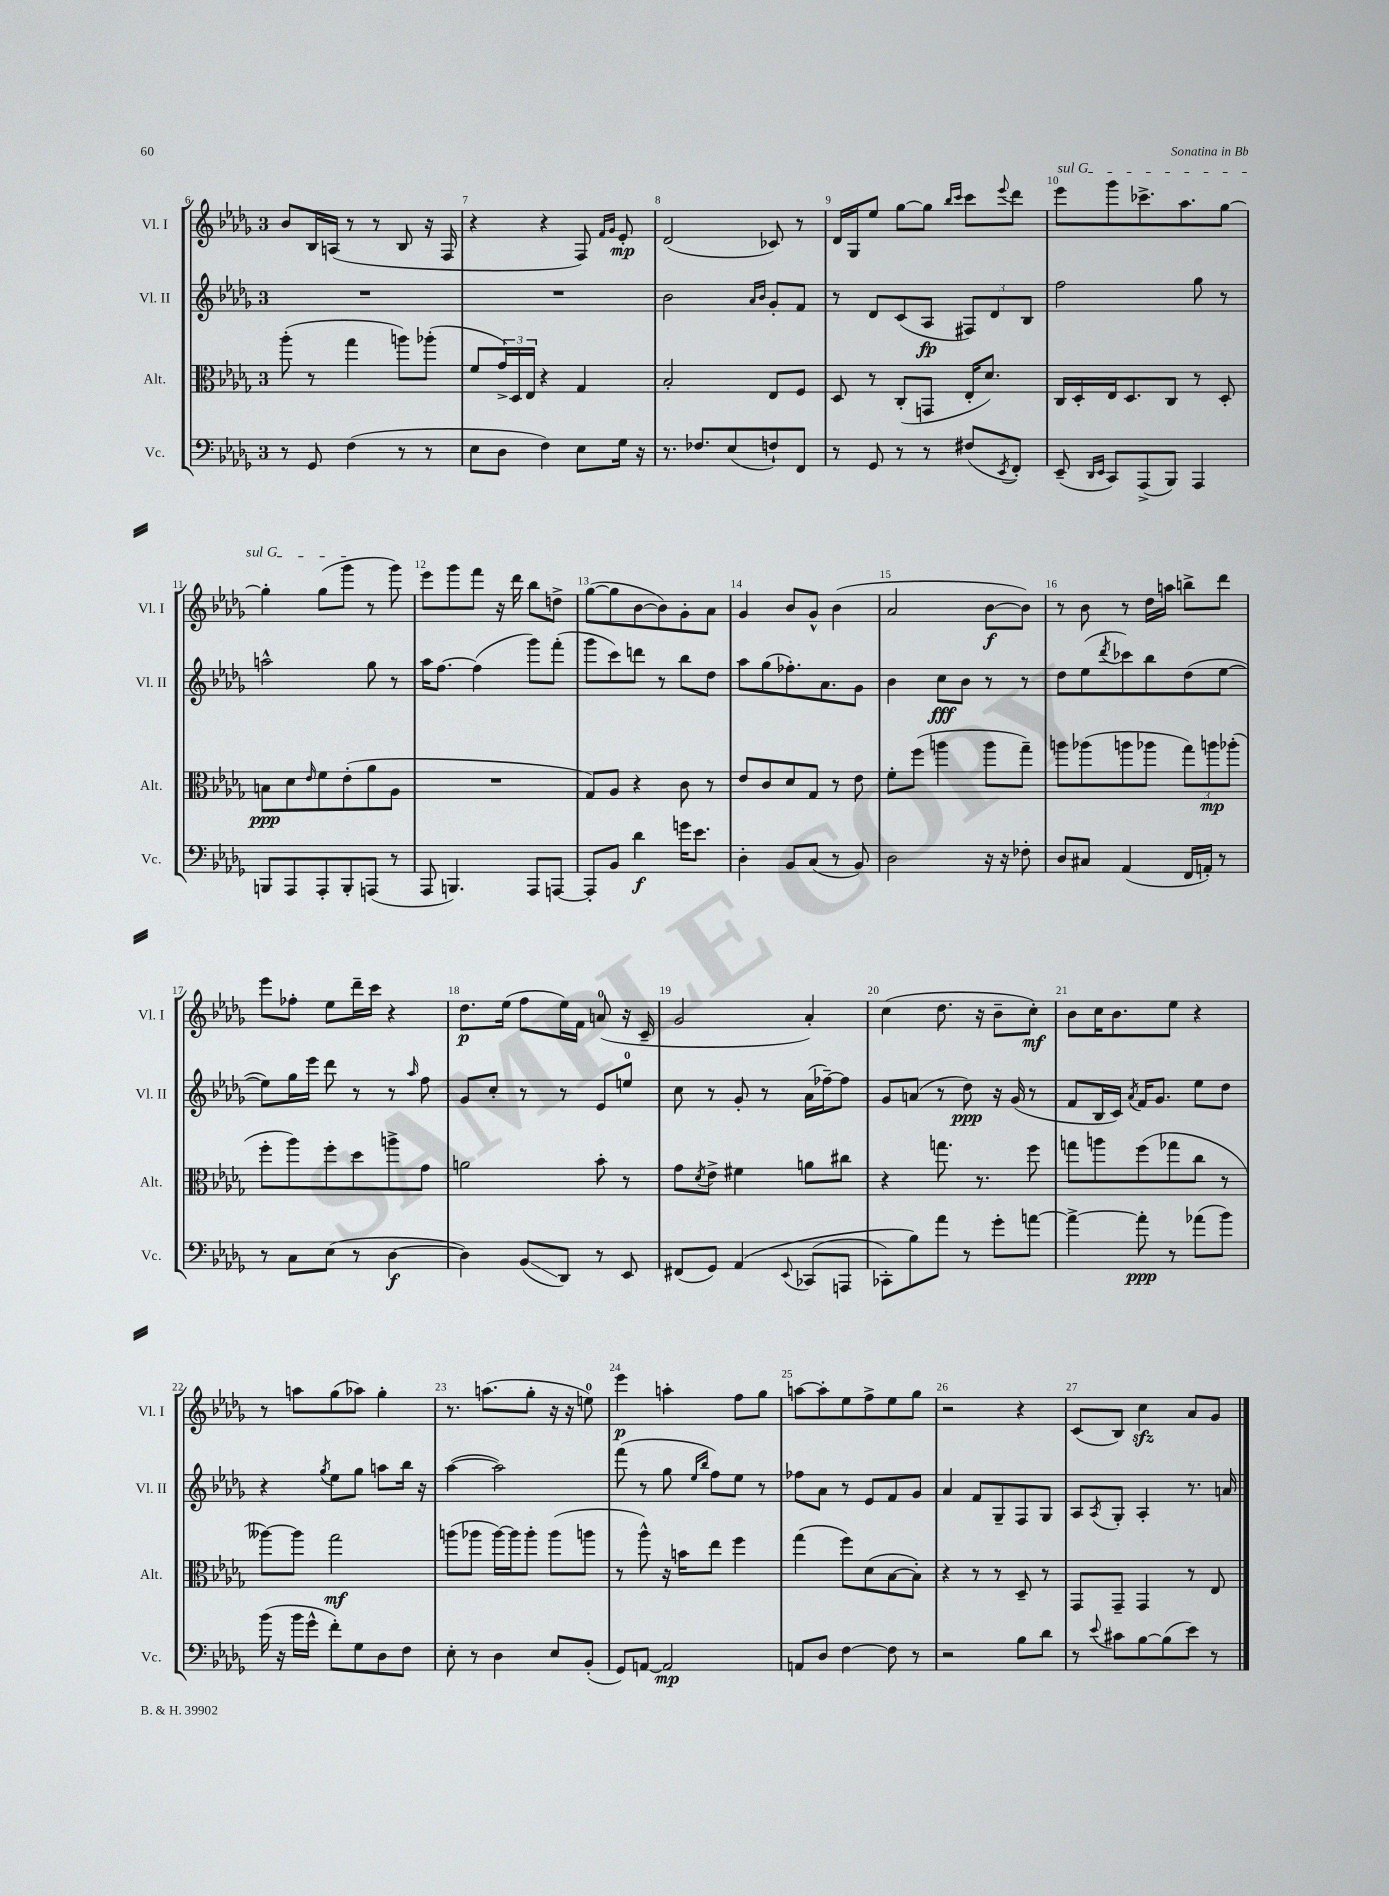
<<
\new StaffGroup <<
\new Staff = "s0" \with { instrumentName = "Vl. I" shortInstrumentName = "Vl. I" } {
    \clef treble \key des \major \once \override Staff.TimeSignature.style = #'single-digit \time 3/4
    bes'8 bes16 a16( r8 r8 bes8 r16 f16 |
    r4 r4 f8) \grace { f'16 ges'16 } ees'8-.\mp |
    des'2( ces'8) r8 |
    des'16 ges16 ees''8 ges''8~ ges''8 \grace { bes''16 c'''16 } c'''8 \appoggiatura { ees'''8 } des'''8 |
    \once \override TextSpanner.bound-details.left.text = \markup { \italic "sul G" } ees'''8\startTextSpan ges'''8 ces'''8.-> aes''8. ges''8~ |
    ges''4-. ges''8( ges'''8\stopTextSpan r8 ges'''8) |
    ees'''8 ges'''8 f'''8 r16 des'''16 bes''8 d''8-> |
    ges''8~( ges''8 bes'8~ bes'8) ges'8-. aes'8 |
    ges'4 bes'8 ges'8-^ bes'4( |
    aes'2 bes'8~\f bes'8) |
    r8 bes'8 r8 des''16 a''16 b''8-> des'''8 |
    ees'''8 fes''8-. ees''8 des'''16-- c'''16 r4 |
    des''8.\p ees''16( f''8 ees''16) f'16 a'8-0( r16 c'16-- |
    ges'2 aes'4-.) |
    c''4( des''8. r16 bes'8-- c''8-.\mf) |
    bes'8 c''16 bes'8. ees''8 r4 |
    r8 a''8 ges''8( aes''8) ges''4-. |
    r8. a''8.( ges''8-. r16 r16 e''8-0) |
    ees'''4\p a''4-. f''8 ges''8 |
    a''8~ a''8-. ees''8 f''8-> ees''8 ges''8 |
    r2 r4 |
    c'8( bes8) c''4\sfz aes'8 ges'8 \bar "|." |
}
\new Staff = "s1" \with { instrumentName = "Vl. II" shortInstrumentName = "Vl. II" } {
    \clef treble \key des \major \once \override Staff.TimeSignature.style = #'single-digit \time 3/4
    R2. |
    R2. |
    bes'2 \grace { aes'16 bes'16 } ges'8-. f'8 |
    r8 des'8 c'8( aes8\fp \tuplet 3/2 { fis8) des'8 bes8 } |
    f''2 ges''8 r8 |
    a''2-^ ges''8 r8 |
    aes''16 f''8.~ f''4( ges'''8) f'''8-.( |
    ges'''8 c'''8) d'''8 r8 bes''8 des''8 |
    aes''8 ges''8( fes''8.-.) aes'8. ges'8 |
    bes'4 c''8\fff bes'8 r8 r8 |
    des''8 ees''8( \acciaccatura { des'''8 } ces'''8) bes''8 des''8( ees''8~ |
    ees''8) ges''16 ees'''16 des'''8 r8 r8 \grace { aes''16 } f''8 |
    ges'8 c''8-. r8 r8 ees'8 e''8-0 |
    c''8 r8 ges'8-. r8 aes'16( fes''16~--) fes''8 |
    ges'8 a'8( r8 des''8\ppp) r16 ges'16( r8 |
    f'8 bes16 c'16) \acciaccatura { aes'8 } f'16 ges'8. ees''8 des''8 |
    r4 \acciaccatura { ges''8 } ees''8 ges''8 a''8 bes''16 r16 |
    aes''4~( aes''2) |
    f'''8( r8 ges''8 \grace { ees''16 bes''16 } f''8) ees''8 r8 |
    fes''8 aes'8 r8 ees'8 f'8 ges'8 |
    aes'4 f'8 ges8-- f8 ges8 |
    aes8 \acciaccatura { aes8 } ges8-. aes4-. r8. a'16 \bar "|." |
}
\new Staff = "s2" \with { instrumentName = "Alt." shortInstrumentName = "Alt." } {
    \clef alto \key des \major \once \override Staff.TimeSignature.style = #'single-digit \time 3/4
    aes''8-.( r8 ges''4 a''8) aes''8-.( |
    f'8 \tuplet 3/2 { ges'16->) des16 ees16 } r4 ges4 |
    bes2-. ees8 f8 |
    des8 r8 c8-.( g,8 ees16-. des'8.) |
    c16 des16-. ees16 des8. c8 r8 des8-. |
    b8\ppp des'8 \grace { ees'16 } f'8 ees'8-.( aes'8 aes8 |
    R2. |
    ges8) aes8 r4 c'8 r8 |
    ees'8 c'8 des'8 ges8 r8 ees'8 |
    f'8-. f''8( a''4 a''8 ges''8--) |
    a''8 aes''8( a''8 aes''8 \tuplet 3/2 { ges''8) a''8\mp aes''8-.( } |
    f''8-. aes''8) f''8-. des''8 a''8-> ges'8 |
    a'2 bes'8-. r8 |
    ges'8 \acciaccatura { des'8 } ees'8-> fis'4 a'8 cis''8 |
    r4 g''8. r8. f''8 |
    g''8 a''8 f''8( ges''8 c''8 r8 |
    aeses''8~) aeses''8 ges''2\mf |
    a''8( aes''8 aes''16~) aes''16 aes''8-. aes''8( a''8 |
    r8 aes''8-^) r16 b'16 ees''8 f''4 |
    ges''4( f''8) des'8( bes8~ bes8-.) |
    r4 r8 r8 des8-- r8 |
    ges,8 ges,8-- ges,4 r8 ees8 \bar "|." |
}
\new Staff = "s3" \with { instrumentName = "Vc." shortInstrumentName = "Vc." } {
    \clef bass \key des \major \once \override Staff.TimeSignature.style = #'single-digit \time 3/4
    r8 ges,8 f4( r8 r8 |
    ees8 des8 f4) ees8 ges16 r16 |
    r8. fes8. ees8( f8-!) f,8 |
    r8 ges,8 r8 r8 fis8( \acciaccatura { ees,8 } f,8-.) |
    ees,8--( \grace { des,16 ees,16 } c,8) aes,,8->( bes,,8) aes,,4 |
    b,,8 aes,,8 aes,,8-. b,,8-. a,,8( r8 |
    aes,,8 b,,4.) aes,,8 a,,8~ |
    a,,8-. bes,8 des'4\f g'16 ees'8. |
    des4-. bes,8 c8( r8 bes,8) |
    des2 r16 r16 fes8-. |
    des8 cis8 aes,4( f,16 a,16-.) r8 |
    r8 c8 ees8( r8 des4~\f |
    des4) bes,8\glissando( des,8) r8 ees,8 |
    fis,8( ges,8) aes,4\( \appoggiatura { ees,8 } ces,8( a,,8 |
    ces,8-.) bes8\) aes'8 r8 ges'8-. a'8~ |
    a'4~-> a'8-.\ppp r8 aes'8( bes'8) |
    bes'16( r16 bes'16 ges'16-^ f'8-.) ges8 des8 f8 |
    ees8-. r8 des4 ees8 bes,8-.( |
    ges,8) a,8~ a,2\mp |
    a,8 des8 f4~ f8 r8 |
    r2 bes8 des'8 |
    r8 \appoggiatura { ees'8 } cis'8 bes8~ bes8( ees'8) r8 \bar "|." |
}
>>
>>
\layout { \context { \Score currentBarNumber = #6 \override BarNumber.break-visibility = ##(#f #t #t) barNumberVisibility = #all-bar-numbers-visible } }
